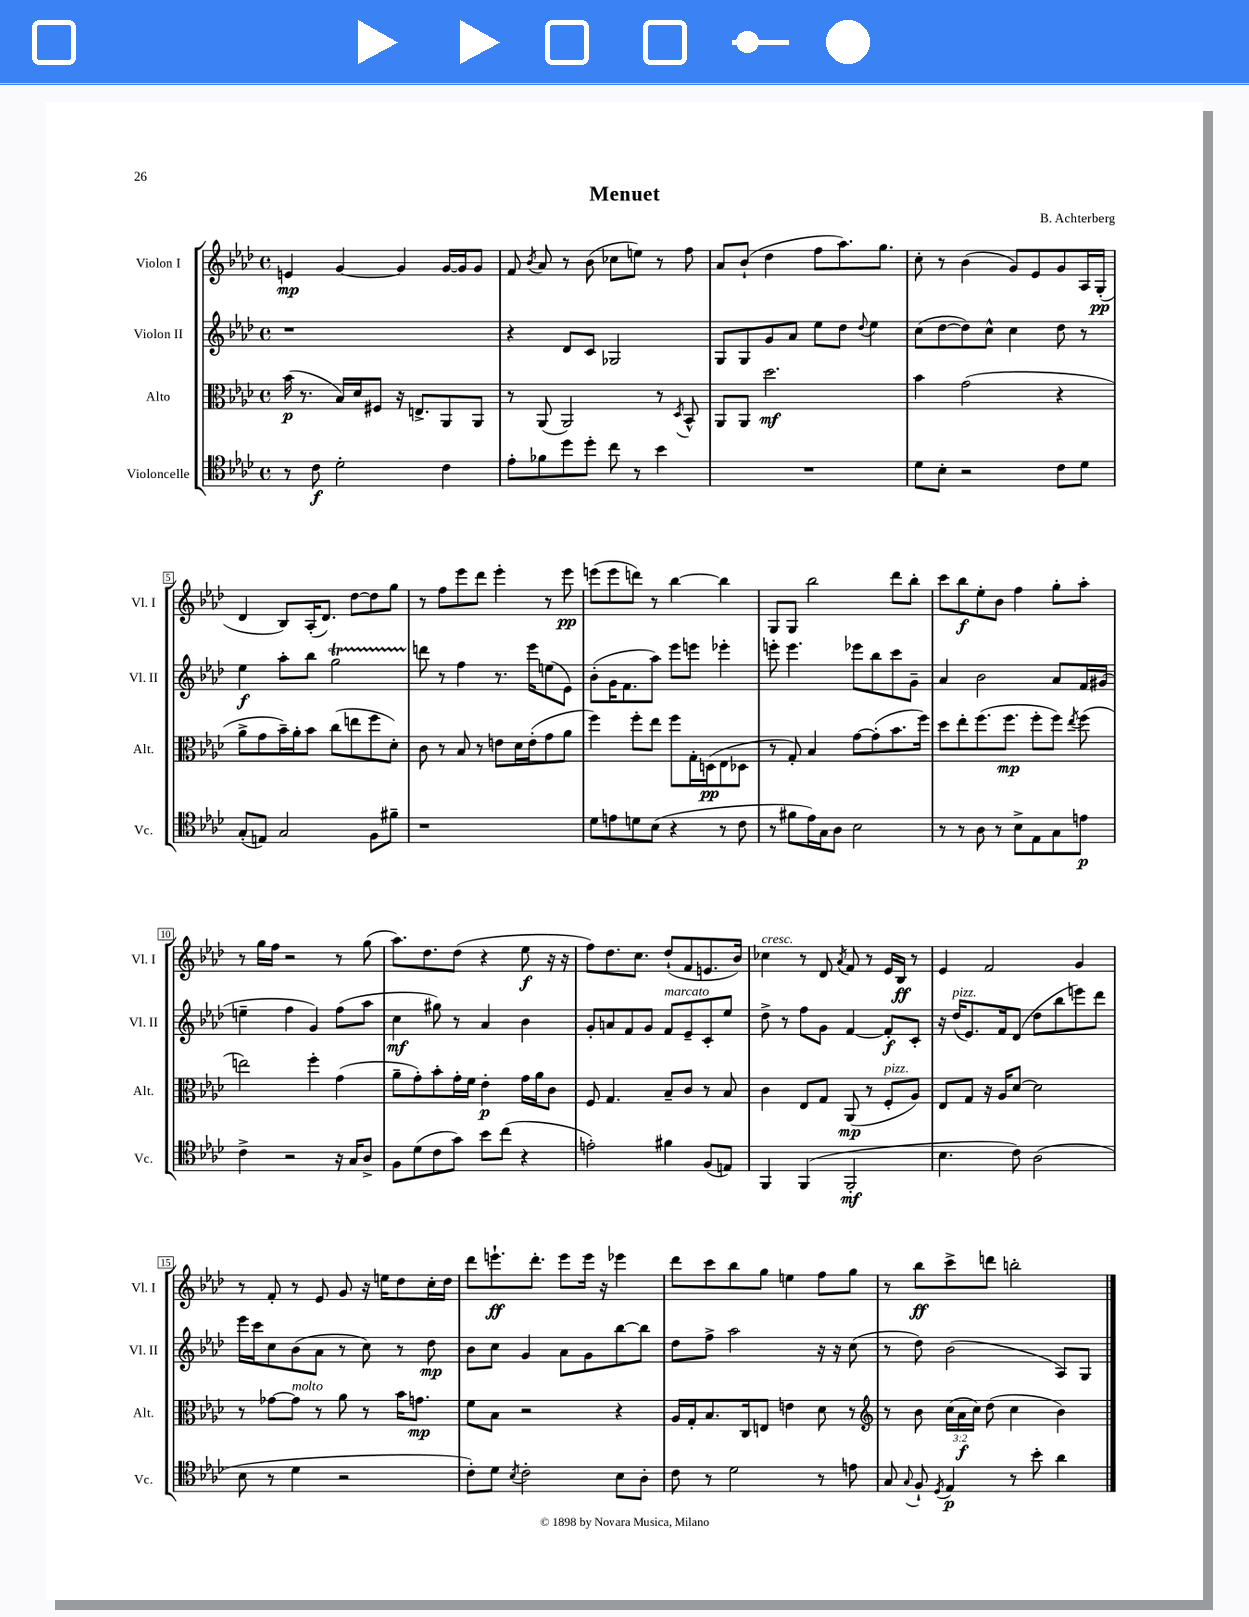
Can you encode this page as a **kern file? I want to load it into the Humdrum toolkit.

**kern	**dynam	**kern	**dynam	**kern	**dynam	**kern	**dynam
*part4	*part4	*part3	*part3	*part2	*part2	*part1	*part1
*staff4	*staff4	*staff3	*staff3	*staff2	*staff2	*staff1	*staff1
*I"Violoncelle	*	*I"Alto	*	*I"Violon II	*	*I"Violon I	*
*I'Vc.	*	*I'Alt.	*	*I'Vl. II	*	*I'Vl. I	*
*clefC4	*	*clefC3	*	*clefG2	*	*clefG2	*
*k[b-e-a-d-]	*	*k[b-e-a-d-]	*	*k[b-e-a-d-]	*	*k[b-e-a-d-]	*
*M4/4	*	*M4/4	*	*M4/4	*	*M4/4	*
*met(c)	*	*met(c)	*	*met(c)	*	*met(c)	*
=1	=1	=1	=1	=1	=1	=1	=1
8r	.	(16b-\	p	1r	.	4en/	mp
.	.	8.r	.	.	.	.	.
8c\	f	.	.	.	.	.	.
2d-'\	.	16B-/LL)	.	.	.	[4g/	.
.	.	16d-/J	.	.	.	.	.
.	.	8F#X/J	.	.	.	.	.
.	.	16r	.	.	.	4g/]	.
.	.	8.En^/L	.	.	.	.	.
4c\	.	8AA-/	.	.	.	[16g/LL	.
.	.	.	.	.	.	16g/J]	.
.	.	8AA-/J	.	.	.	8g/J	.
=2	=2	=2	=2	=2	=2	=2	=2
8e-'\L	.	8r	.	4r	.	8f/	.
.	.	.	.	.	.	8qb-/	.
8f-X\	.	(8AA-/	.	.	.	8a-/	.
8dd-\	.	2AA-/)	.	8d-/L	.	8r	.
8dd-'\J	.	.	.	8c/J	.	(8b-\	.
8cc\	.	.	.	2G-X/	.	8cc-X\L	.
8r	.	.	.	.	.	8een\J)	.
4b-\	.	8r	.	.	.	8r	.
.	.	8qD-/	.	.	.	.	.
.	.	8BB-^^/	.	.	.	8ff\	.
=3	=3	=3	=3	=3	=3	=3	=3
1r	.	8AA-/L	.	8G/L	.	8a-/L	.
.	.	8AA-/J	.	8G/	.	(8b-`/J	.
.	.	2.dd-\	mf	8g/	.	4dd-\	.
.	.	.	.	8a-/J	.	.	.
.	.	.	.	8ee-\L	.	8ff\L	.
.	.	.	.	8dd-\J	.	8.aa-\)	.
.	.	.	.	8qqdd-/	.	.	.
.	.	.	.	4ee-\	.	.	.
.	.	.	.	.	.	8.gg\J	.
=4	=4	=4	=4	=4	=4	=4	=4
8d-\L	.	4b-\	.	(8cc\L	.	8cc'\	.
8B-'\J	.	.	.	[8dd-\	.	8r	.
2r	.	(2g\	.	8dd-\])	.	(4b-\	.
.	.	.	.	8cc^^\J	.	.	.
.	.	.	.	4cc\	.	8g/L)	.
.	.	.	.	.	.	8e-/	.
8c\L	.	4r	.	8dd-\	.	8g/	.
8d-\J	.	.	.	8r	.	16A-/L	.
.	.	.	.	.	.	(16G'/JJ	pp
!!LO:LB:g=z
=5	=5	=5	=5	=5	=5	=5	=5
(8G'/L	.	8a-^\L	.	4ee-\	f	4d-/	.
8En/J)	.	8g\	.	.	.	.	.
2G/	.	16b-~\L)	.	8aa-'\L	.	8B-/L)	.
.	.	16a-'\J	.	.	.	.	.
.	.	8b-\J	.	8bb-\J	.	(16A-'/K	.
.	.	.	.	.	.	8.d-/J)	.
.	.	(8cc\L	.	2ggt\	.	.	.
.	.	8een\	.	.	.	[8dd-\L	.
8F\L	.	8ff\	.	.	.	8dd-\]	.
8f#X~\J	.	8d-'\J)	.	.	.	8gg\J	.
=6	=6	=6	=6	=6	=6	=6	=6
1r	.	8c\	.	8dddn\	.	8r	.
.	.	8r	.	8r	.	8ff\L	.
.	.	8B-/	.	4ff\	.	8eee-\	.
.	.	8r	.	.	.	8ddd-\J	.
.	.	8en\L	.	8.r	.	4eee-'\	.
.	.	16d-\L	.	.	.	.	.
.	.	(16e'\J	.	16eee-\KL	.	.	.
.	.	8g\	.	(8een\	.	8r	.
.	.	8a-\J	.	8e-\J)	.	8eee-\	pp
=7	=7	=7	=7	=7	=7	=7	=7
8d-\L	.	4ff\)	.	(8b-'\L	.	(8eeen\L	.
8en\	.	.	.	16g\K	.	8eee\	.
.	.	.	.	8.f\	.	.	.
8dn\	.	8ff'\L	.	.	.	8dddn\J)	.
(8B-\J	.	8ee-\J	.	8aa-\J)	.	8r	.
4r	.	8ff\L	.	8eee-\L	.	[4bb-\	.
.	.	16G'\L	.	8eeen\J	.	.	.
.	.	(16Dn\J	pp	.	.	.	.
8r	.	8E-\	.	4eee-X'\	.	4bb-\]	.
8c\	.	8D-X\J	.	.	.	.	.
=8	=8	=8	=8	=8	=8	=8	=8
8r	.	8r	.	8eeen'\	.	8G/L	.
8f#X\L	.	8G'/)	.	4.eee\	.	8G/J	.
16e-\L)	.	4B-/	.	.	.	2bb-\	.
16G\J	.	.	.	.	.	.	.
8A-\J	.	.	.	.	.	.	.
2B-\	.	[8g\L	.	8eee-X\L	.	.	.
.	.	(8g'\]	.	8bb-\	.	.	.
.	.	8.b-\	.	8ccc\	.	8ddd-\L	.
.	.	.	.	8g~\J	.	8bb-'\J	.
.	.	16ff\Jk)	.	.	.	.	.
=9	=9	=9	=9	=9	=9	=9	=9
8r	.	8dd-\L	.	4a-/	.	8ccc\L	.
8r	.	8ee-'\	.	.	.	8bb-\	f
8A-\	.	(8.ff\	.	2b-\	.	8ee-'\	.
8r	.	.	.	.	.	8b-\J	.
.	.	8.ff\J	mp	.	.	.	.
8B-^\L	.	.	.	.	.	4ff\	.
8E-\	.	8ff'\L	.	.	.	.	.
8G\	.	8ff\J)	.	8a-/L	.	8gg'\L	.
.	.	8qee-/	.	.	.	.	.
8en\J	p	(8ff\	.	16f/L	.	8aa-'\J	.
.	.	.	.	(16g#X/JJ	.	.	.
!!LO:LB:g=z
=10	=10	=10	=10	=10	=10	=10	=10
4c^\	.	2een\)	.	4een~\	.	8r	.
.	.	.	.	.	.	16gg\LL	.
.	.	.	.	.	.	16ff\JJ	.
2r	.	.	.	4ff\	.	2r	.
.	.	4ff'\	.	4g/)	.	.	.
16r	.	(4g\	.	(8ff\L	.	8r	.
16G/KL	.	.	.	.	.	.	.
8A-^/J	.	.	.	8aa-\J	.	(8gg\	.
=11	=11	=11	=11	=11	=11	=11	=11
8F\L	.	8a-~\L	.	4cc\	mf	8.aa-\L)	.
(8d-\	.	8g'\)	.	.	.	.	.
.	.	.	.	.	.	8.dd-\	.
8c\	.	8b-'\	.	8gg#X\)	.	.	.
8g\J)	.	16g'\L	.	8r	.	(8dd-\J	.
.	.	16f\JJ	.	.	.	.	.
8b-\L	.	4e-'\	p	4a-/	.	4r	.
(8cc\J	.	.	.	.	.	.	.
4r	.	16g\LL	.	4b-\	.	8ee-\	f
.	.	16a-\J	.	.	.	.	.
.	.	8c\J	.	.	.	16r	.
.	.	.	.	.	.	16r	.
=12	=12	=12	=12	=12	=12	=12	=12
2en'\)	.	8F/	.	8g'/L	.	8ff\L)	.
.	.	4.G/	.	8an/	.	8.dd-\	.
.	.	.	.	8f/	.	.	.
.	.	.	.	.	.	8.cc\J	.
.	.	.	.	8g/J	.	.	.
!	!	!	!	!LO:TX:a:i:t=marcato	!	!	!
4f#X\	.	8B-~/L	.	8f/L	.	(8dd-`/L	.
.	.	8c/J	.	8e-~/	.	8f/	.
(8F/L	.	8r	.	8c'/	.	8.en/	.
8En/J)	.	8B-/	.	8ee-/J	.	.	.
.	.	.	.	.	.	16b-/Jk)	.
=13	=13	=13	=13	=13	=13	=13	=13
!	!	!	!	!	!	!LO:TX:a:i:t=cresc.	!
4FF/	.	4c\	.	8dd-^\	.	4cc-X\	.
.	.	.	.	8r	.	.	.
(4FF/	.	8E-/L	.	8ff\L	.	8r	.
.	.	8G/J	.	8g\J	.	8d-/	.
.	.	.	.	.	.	8qa-/	.
2FF'/	mf	(8AA-/	mp	[4f/	.	8f/	.
.	.	8r	.	.	.	8r	.
!	!	!LO:TX:a:i:t=pizz.	!	!	!	!	!
.	.	8F'/L	.	8f'/L]	f	16e-/LL	.
.	.	.	.	.	.	16B-/JJ	ff
.	.	8A-/J)	.	8c'/J	.	8r	.
=14	=14	=14	=14	=14	=14	=14	=14
4.B-\	.	8E-/L	.	16r	.	4e-/	.
!	!	!	!	!LO:TX:a:i:t=pizz.	!	!	!
.	.	.	.	(16dd-/KL	.	.	.
.	.	8G/J	.	8.e-/)	.	.	.
.	.	16r	.	.	.	2f/	.
.	.	16A-/KL	.	16f/k	.	.	.
8c\)	.	[8d-/J	.	(8d-/J	.	.	.
(2A-\	.	2d-\]	.	8dd-\L	.	.	.
.	.	.	.	8bb-\	.	.	.
.	.	.	.	8eeen\)	.	4g/	.
.	.	.	.	8ddd-\J	.	.	.
!!LO:LB:g=z
=15	=15	=15	=15	=15	=15	=15	=15
8B-\	.	8r	.	16eee-\LL	.	8r	.
.	.	.	.	16ccc\J	.	.	.
8r	.	[8g-X\L	.	8cc\	.	8f'/	.
!	!	!LO:TX:a:i:t=molto	!	!	!	!	!
4d-\	.	8g-\J]	.	(8b-\	.	8r	.
.	.	8r	.	8a-\J	.	8e-/	.
2r	.	8a-\	.	8r	.	8g/	.
.	.	8r	.	8cc\)	.	16r	.
.	.	.	.	.	.	16een\KL	.
.	.	16b-\KL	.	8r	.	8dd-\	.
.	.	8.gn\J	mp	.	.	.	.
.	.	.	.	8dd-\	mp	16cc'\L	.
.	.	.	.	.	.	16dd-\JJ	.
=16	=16	=16	=16	=16	=16	=16	=16
8c'\L)	.	8f\L	.	8b-\L	.	8ddd-\L	.
8d-\J	.	8B-\J	.	8cc\J	.	8.eeen`\	ff
8qB-/	.	.	.	.	.	.	.
2c'\	.	2r	.	4g/	.	.	.
.	.	.	.	.	.	8.ddd-'\J	.
.	.	.	.	8a-\L	.	8eee\L	.
.	.	.	.	8g\	.	16eee\Jk	.
.	.	.	.	.	.	16r	.
8B-\L	.	4r	.	[8bb-\	.	4eee-X\	.
8A-'\J	.	.	.	8bb-\J]	.	.	.
=17	=17	=17	=17	=17	=17	=17	=17
8c\	.	16A-/LL	.	8dd-\L	.	8ddd-\L	.
.	.	16G'/J	.	.	.	.	.
8r	.	8.B-/	.	8ff^\J	.	8ccc\	.
2d-\	.	.	.	2aa-\	.	8bb-\	.
.	.	16C/k	.	.	.	.	.
.	.	8En/J	.	.	.	8gg\J	.
.	.	4en\	.	.	.	4een\	.
8r	.	8d-\	.	16r	.	8ff\L	.
.	.	.	.	16r	.	.	.
8en\	.	8r	.	(8cc\	.	8gg\J	.
=18	=18	=18	=18	=18	=18	=18	=18
*	*	*clefG2	*	*	*	*	*
8G/	.	8r	.	8r	.	8r	.
8qqG/	.	.	.	.	.	.	.
8F`/	.	8b-\	.	8dd-\)	.	8bb-\L	ff
8qD-/	.	.	.	.	.	.	.
4E-/	p	(24cc\LL	.	(2b-\	.	8ccc^\	.
.	.	24a-\	f	.	.	.	.
.	.	24cc\JJ)	.	.	.	.	.
.	.	(8dd-\	.	.	.	8dddn\J	.
8r	.	4cc\	.	.	.	2bbn'\	.
8b-'\	.	.	.	.	.	.	.
4a-\	.	4b-\)	.	8A-/L)	.	.	.
.	.	.	.	8G/J	.	.	.
==	==	==	==	==	==	==	==
*-	*-	*-	*-	*-	*-	*-	*-
